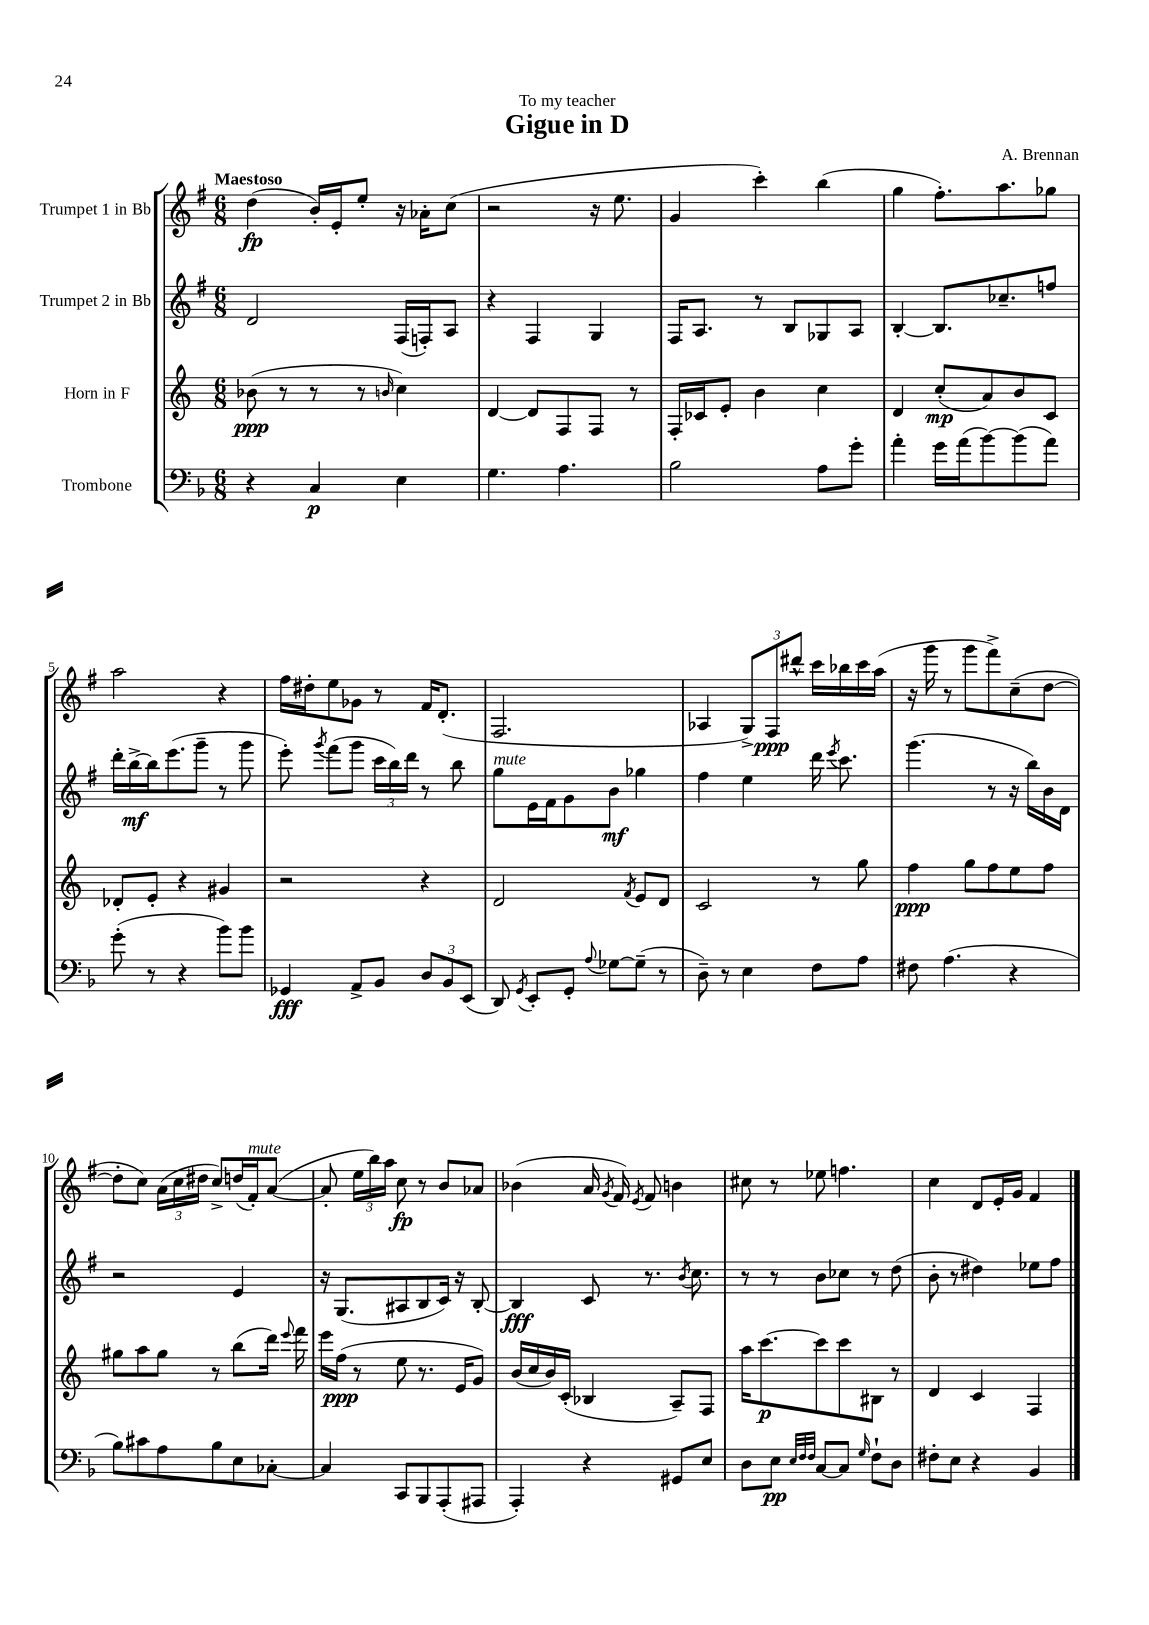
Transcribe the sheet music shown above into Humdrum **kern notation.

**kern	**dynam	**kern	**dynam	**kern	**dynam	**kern	**dynam
*part4	*part4	*part3	*part3	*part2	*part2	*part1	*part1
*staff4	*staff4	*staff3	*staff3	*staff2	*staff2	*staff1	*staff1
*I"Trombone	*	*I"Horn in F	*	*I"Trumpet 2 in Bb	*	*I"Trumpet 1 in Bb	*
*clefF4	*	*clefG2	*	*clefG2	*	*clefG2	*
*k[b-]	*	*k[]	*	*k[f#]	*	*k[f#]	*
*M6/8	*	*M6/8	*	*M6/8	*	*M6/8	*
=1	=1	=1	=1	=1	=1	=1	=1
!	!	!	!	!	!	!LO:TX:a:B:t=Maestoso	!
4r	.	(8b-X\	ppp	2d/	.	(4dd\	fp
.	.	8r	.	.	.	.	.
4C/	p	8r	.	.	.	16b'/LL)	.
.	.	.	.	.	.	16e'/J	.
.	.	8r	.	.	.	8ee'/J	.
.	.	16qqbn/	.	.	.	.	.
4E\	.	4cc\)	.	(16F#/LL	.	16r	.
.	.	.	.	16Fn'/J)	.	16a-X'\KL	.
.	.	.	.	8A/J	.	(8cc\J	.
=2	=2	=2	=2	=2	=2	=2	=2
4.G\	.	[4d/	.	4r	.	2r	.
.	.	8d/L]	.	4F#/	.	.	.
4.A\	.	8F/	.	.	.	.	.
.	.	8F/J	.	4G/	.	16r	.
.	.	.	.	.	.	8.ee\	.
.	.	8r	.	.	.	.	.
=3	=3	=3	=3	=3	=3	=3	=3
2B-\	.	16F'/LL	.	16F#/KL	.	4g/	.
.	.	16c-X/J	.	8.A/J	.	.	.
.	.	8e'/J	.	.	.	.	.
.	.	4b\	.	8r	.	4ccc'\)	.
.	.	.	.	8B/L	.	.	.
8A\L	.	4cc\	.	8G-X/	.	(4bb\	.
8g'\J	.	.	.	8A/J	.	.	.
=4	=4	=4	=4	=4	=4	=4	=4
4a'\	.	4d/	.	[4B'/	.	4gg\	.
16g\LL	.	(8cc'/L	mp	8.B/L]	.	8.ff#'\L)	.
(16a\J	.	.	.	.	.	.	.
[8b-\)	.	8a/)	.	.	.	.	.
.	.	.	.	8.cc-X~/	.	8.aa\	.
(8b-\]	.	8b/	.	.	.	.	.
8a\J)	.	8c/J	.	8ffn/J	.	8gg-X\J	.
!!LO:LB:g=z
=5	=5	=5	=5	=5	=5	=5	=5
(8g'\	.	8d-X'/L	.	16ddd'\LL	.	2aa\	.
.	.	.	.	[16bb^\	mf	.	.
8r	.	8e'/J	.	16bb\J]	.	.	.
.	.	.	.	(8.eee\	.	.	.
4r	.	4r	.	.	.	.	.
.	.	.	.	8ggg~\J	.	.	.
8b-\L)	.	4g#X/	.	8r	.	4r	.
8b-\J	.	.	.	8ggg\	.	.	.
=6	=6	=6	=6	=6	=6	=6	=6
4GG-X/	fff	2r	.	8eee'\)	.	16ff#\LL	.
.	.	.	.	.	.	16dd#X'\J	.
.	.	.	.	8qggg/	.	.	.
.	.	.	.	(8fff#\L	.	8ee\	.
8AA^/L	.	.	.	8ggg\J	.	8g-X\J	.
8BB-/J	.	.	.	24ccc\LL	.	8r	.
.	.	.	.	24bb\)	.	.	.
.	.	.	.	24ddd\JJ	.	.	.
12D/L	.	4r	.	8r	.	16f#/KL	.
.	.	.	.	.	.	(8.d'/J	.
12BB-/	.	.	.	.	.	.	.
.	.	.	.	8bb\	.	.	.
(12EE/J	.	.	.	.	.	.	.
=7	=7	=7	=7	=7	=7	=7	=7
!	!	!	!	!LO:TX:a:i:t=mute	!	!	!
8DD/)	.	2d/	.	8gg\L	.	2.F#/	.
8qGG/	.	.	.	.	.	.	.
8EE'/L	.	.	.	16e\L	.	.	.
.	.	.	.	16f#\J	.	.	.
8GG'/J	.	.	.	8g\	.	.	.
8qqA/	.	.	.	.	.	.	.
[8G-X\L	.	.	.	8b\J	mf	.	.
.	.	8qf/	.	.	.	.	.
(8G-~\J]	.	8e/L	.	4gg-X\	.	.	.
8r	.	8d/J	.	.	.	.	.
=8	=8	=8	=8	=8	=8	=8	=8
8D~\)	.	2c/	.	4ff#\	.	4A-X/	.
8r	.	.	.	.	.	.	.
4E\	.	.	.	4ee\	.	12G^/L)	.
.	.	.	.	.	.	12F#/	ppp
.	.	.	.	.	.	12ddd#X^^/J	.
8F\L	.	8r	.	16ddd\	.	16ccc\LL	.
.	.	.	.	8qeee/	.	.	.
.	.	.	.	8.ccc\	.	16bb-X\	.
8A\J	.	8gg\	.	.	.	16ccc\	.
.	.	.	.	.	.	(16aa\JJ	.
=9	=9	=9	=9	=9	=9	=9	=9
8F#X\	.	4ff\	ppp	(4.ggg\	.	16r	.
.	.	.	.	.	.	16ggg\	.
(4.A\	.	.	.	.	.	8r	.
.	.	8gg\L	.	.	.	8ggg\L	.
.	.	8ff\	.	8r	.	8fff#^\)	.
4r	.	8ee\	.	16r	.	(8cc~\	.
.	.	.	.	16bb\LL)	.	.	.
.	.	8ff\J	.	16b\	.	[8dd\J	.
.	.	.	.	16d\JJ	.	.	.
!!LO:LB:g=z
=10	=10	=10	=10	=10	=10	=10	=10
8B-\L)	.	8gg#X\L	.	2r	.	8dd'\L]	.
8c#X\	.	8aa\	.	.	.	8cc\J)	.
8A\	.	8gg#\J	.	.	.	(24a\LL	.
.	.	.	.	.	.	24cc\	.
.	.	.	.	.	.	24dd#X\JJ	.
8B-\	.	8r	.	.	.	8cc^/L)	.
8E\	.	(8bb\L	.	4e/	.	(16ddn/L	.
!	!	!	!	!	!	!LO:TX:a:i:t=mute	!
.	.	.	.	.	.	16f#'/J)	.
[8C-X'\J	.	16ddd\Jk)	.	.	.	([8a/J	.
.	.	8qqeee/	.	.	.	.	.
.	.	16fff\	.	.	.	.	.
=11	=11	=11	=11	=11	=11	=11	=11
4C-/]	.	16eee\LL	.	16r	.	8a'/]	.
.	.	(16ff\JJ	ppp	(8.G/L	.	.	.
.	.	8r	.	.	.	24ee\LL	.
.	.	.	.	.	.	24bb\)	.
.	.	.	.	.	.	24aa\JJ	.
8CC/L	.	8ee\	.	8A#X/	.	8cc\	fp
8BBB-/	.	8.r	.	8B/	.	8r	.
(8AAA'/	.	.	.	16c/Jk)	.	8b/L	.
.	.	16e/KL	.	16r	.	.	.
8AAA#X/J	.	8g/J)	.	[8B'/	.	8a-X/J	.
=12	=12	=12	=12	=12	=12	=12	=12
4AAA'/)	.	(16b/LL	.	4B/]	fff	(4b-X\	.
.	.	16cc/	.	.	.	.	.
.	.	16b/)	.	.	.	.	.
.	.	(16c'/JJ	.	.	.	.	.
4r	.	4B-X/	.	8c/	.	16a/	.
.	.	.	.	.	.	8qg/	.
.	.	.	.	.	.	16f#/)	.
.	.	.	.	.	.	8qe/	.
.	.	.	.	8.r	.	8f#/	.
8GG#X/L	.	8A~/L)	.	.	.	4bn\	.
.	.	.	.	8qb/	.	.	.
.	.	.	.	8.cc\	.	.	.
8E/J	.	8F/J	.	.	.	.	.
=13	=13	=13	=13	=13	=13	=13	=13
8D\L	.	16aa\KL	.	8r	.	8cc#X\	.
.	.	[8.ccc\	p	.	.	.	.
8E\J	pp	.	.	8r	.	8r	.
32qqE/LLL	.	.	.	.	.	.	.
32qqF/	.	.	.	.	.	.	.
32qqF/JJJ	.	.	.	.	.	.	.
[8C/L	.	8ccc\]	.	8b\L	.	8ee-X\	.
8C/J]	.	8ccc\	.	8cc-X\J	.	4.ffn\	.
16qqG/	.	.	.	.	.	.	.
8F`\L	.	8B#X\J	.	8r	.	.	.
8D\J	.	8r	.	(8dd\	.	.	.
=14	=14	=14	=14	=14	=14	=14	=14
8F#X'\L	.	4d/	.	8b'\	.	4cc\	.
8E\J	.	.	.	8r	.	.	.
4r	.	4c/	.	4dd#X\)	.	8d/L	.
.	.	.	.	.	.	16e'/L	.
.	.	.	.	.	.	16g/JJ	.
4BB-/	.	4F/	.	8ee-X\L	.	4f#/	.
.	.	.	.	8ff#\J	.	.	.
==	==	==	==	==	==	==	==
*-	*-	*-	*-	*-	*-	*-	*-
